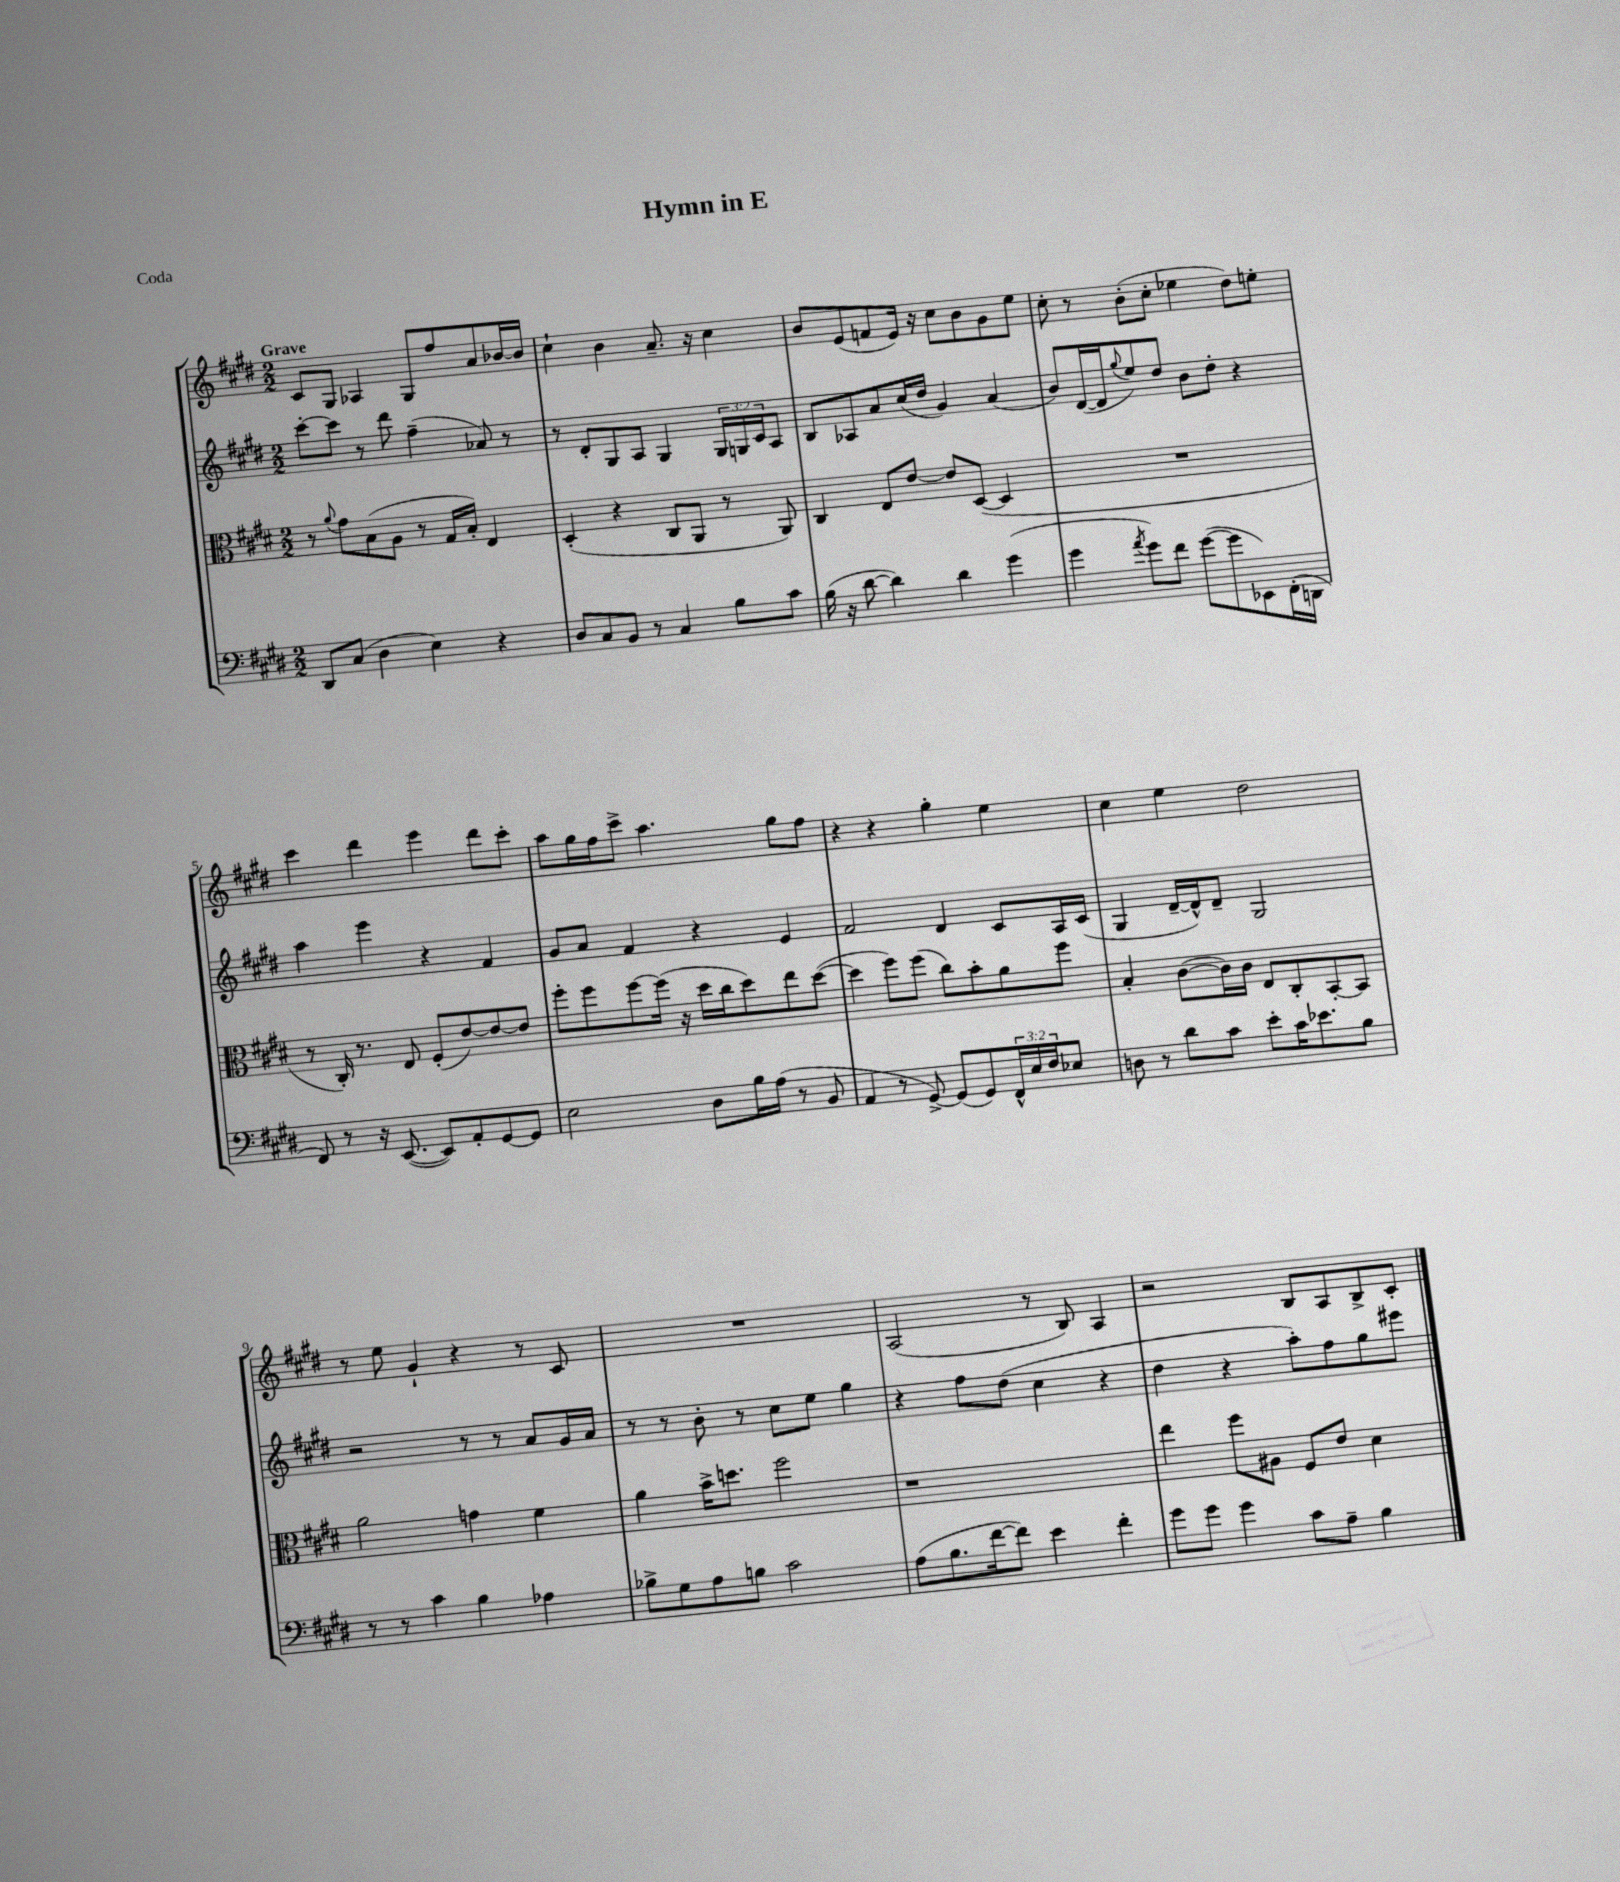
\header { title = "Hymn in E" piece = "Coda" }
<<
\new StaffGroup <<
\new Staff = "s0" {
    \clef treble \key e \major \numericTimeSignature \time 2/2 \tempo "Grave"
    cis'8 gis8 aes4 gis8 fis''8 a'8 bes'16~ bes'16 |
    cis''4-! b'4 a'8.-- r16 cis''4 |
    b'8 e'8( f'8 e'16) r16 cis''8 b'8 gis'8 e''8 |
    cis''8-. r8 b'8-.( cis''8-. ees''4 dis''8) e''8-. |
    cis'''4 dis'''4 e'''4 dis'''8 cis'''8-. |
    a''8 gis''16 fis''16 cis'''8-> a''4. gis''8 fis''8 |
    r4 r4 gis''4-. e''4 |
    cis''4 e''4 dis''2 |
    r8 e''8 gis'4-! r4 r8 cis'8 |
    R1 |
    a2( r8 b8) a4 |
    r2 b8 a8 b8-> cis'8-. \bar "|." |
}
\new Staff = "s1" {
    \clef treble \key e \major \numericTimeSignature \time 2/2 \override Staff.TupletNumber.text = #tuplet-number::calc-fraction-text
    cis'''8~-. cis'''8 r8 dis'''8 fis''4--( aes'8) r8 |
    r8 dis'8-. gis8 a8 gis4 \tuplet 3/2 { gis16 g16 cis'16 } a8 |
    b8 aes8 a'8 cis''16( dis''16 gis'4) a'4( |
    b'8) dis'16~( dis'16 \appoggiatura { gis''8 } e''8) dis''8 b'8 dis''8-. r4 |
    a''4 e'''4 r4 fis'4 |
    gis'8 a'8 fis'4 r4 e'4 |
    fis'2 dis'4 cis'8 a16 cis'16( |
    gis4 dis'16~-- dis'16-^) dis'8-- gis2 |
    r2 r8 r8 a'8 gis'16 a'16 |
    r8 r8 b'8-. r8 cis''8 e''8 gis''4 |
    r4 fis''8 dis''8( cis''4 r4 |
    dis''4 r4 a''8-.) fis''8 gis''8 eis'''8 \bar "|." |
}
\new Staff = "s2" {
    \clef alto \key e \major \numericTimeSignature \time 2/2
    r8 \appoggiatura { a'8 } gis'8 b8( a8 r8 gis16 b16-.) e4 |
    dis4-.( r4 cis8 a,8 r8 a,8) |
    cis4 e8 e'8~ e'8 dis8~( dis4 |
    R1 |
    r8 cis16-.) r8. e8 fis8-.( e'8~) e'8~ e'8 |
    fis''8-. fis''8 fis''8~ fis''16( r16 dis''16 cis''16 dis''8) e''8 dis''8~( |
    dis''4 fis''8) fis''8( cis''8) b'8-. a'8 fis''8 |
    b4-. cis'8~( cis'16) cis'16 e8 cis8-. b,8~-. b,8 |
    a'2 g'4 fis'4 |
    a'4 b'16-> d''8. fis''2 |
    r1 |
    e''4 fis''8 ais8 fis8 e'8 dis'4 \bar "|." |
}
\new Staff = "s3" {
    \clef bass \key e \major \numericTimeSignature \time 2/2 \override Staff.TupletNumber.text = #tuplet-number::calc-fraction-text
    dis,8 cis8( dis4 e4) r4 |
    dis8 cis8 b,8 r8 cis4 b8 cis'8 |
    b16( r16 dis'8~ dis'4) dis'4 gis'4( |
    gis'4 \acciaccatura { a'8 } gis'8) fis'8 gis'8~( gis'8 ees,8) fis,16-.( d,16 |
    fis,8) r8 r16 e,8.~( e,8) a,8-. gis,8~ gis,8 |
    e2 dis8 b16 a16( r8 b,8 |
    a,4 r8 gis,8~->) gis,8( gis,8) \tuplet 3/2 { fis,16-^ e16 fis16 } ees8 |
    d8 r8 dis'8 cis'8 e'8-. cis'16 ees'8. b8 |
    r8 r8 cis'4 b4 aes4 |
    bes8-> gis8 a8 b8 cis'2 |
    a8( b8. fis'16~ fis'8) e'4 fis'4-. |
    gis'8 gis'8 gis'4 cis'8 a8-- b4 \bar "|." |
}
>>
>>
